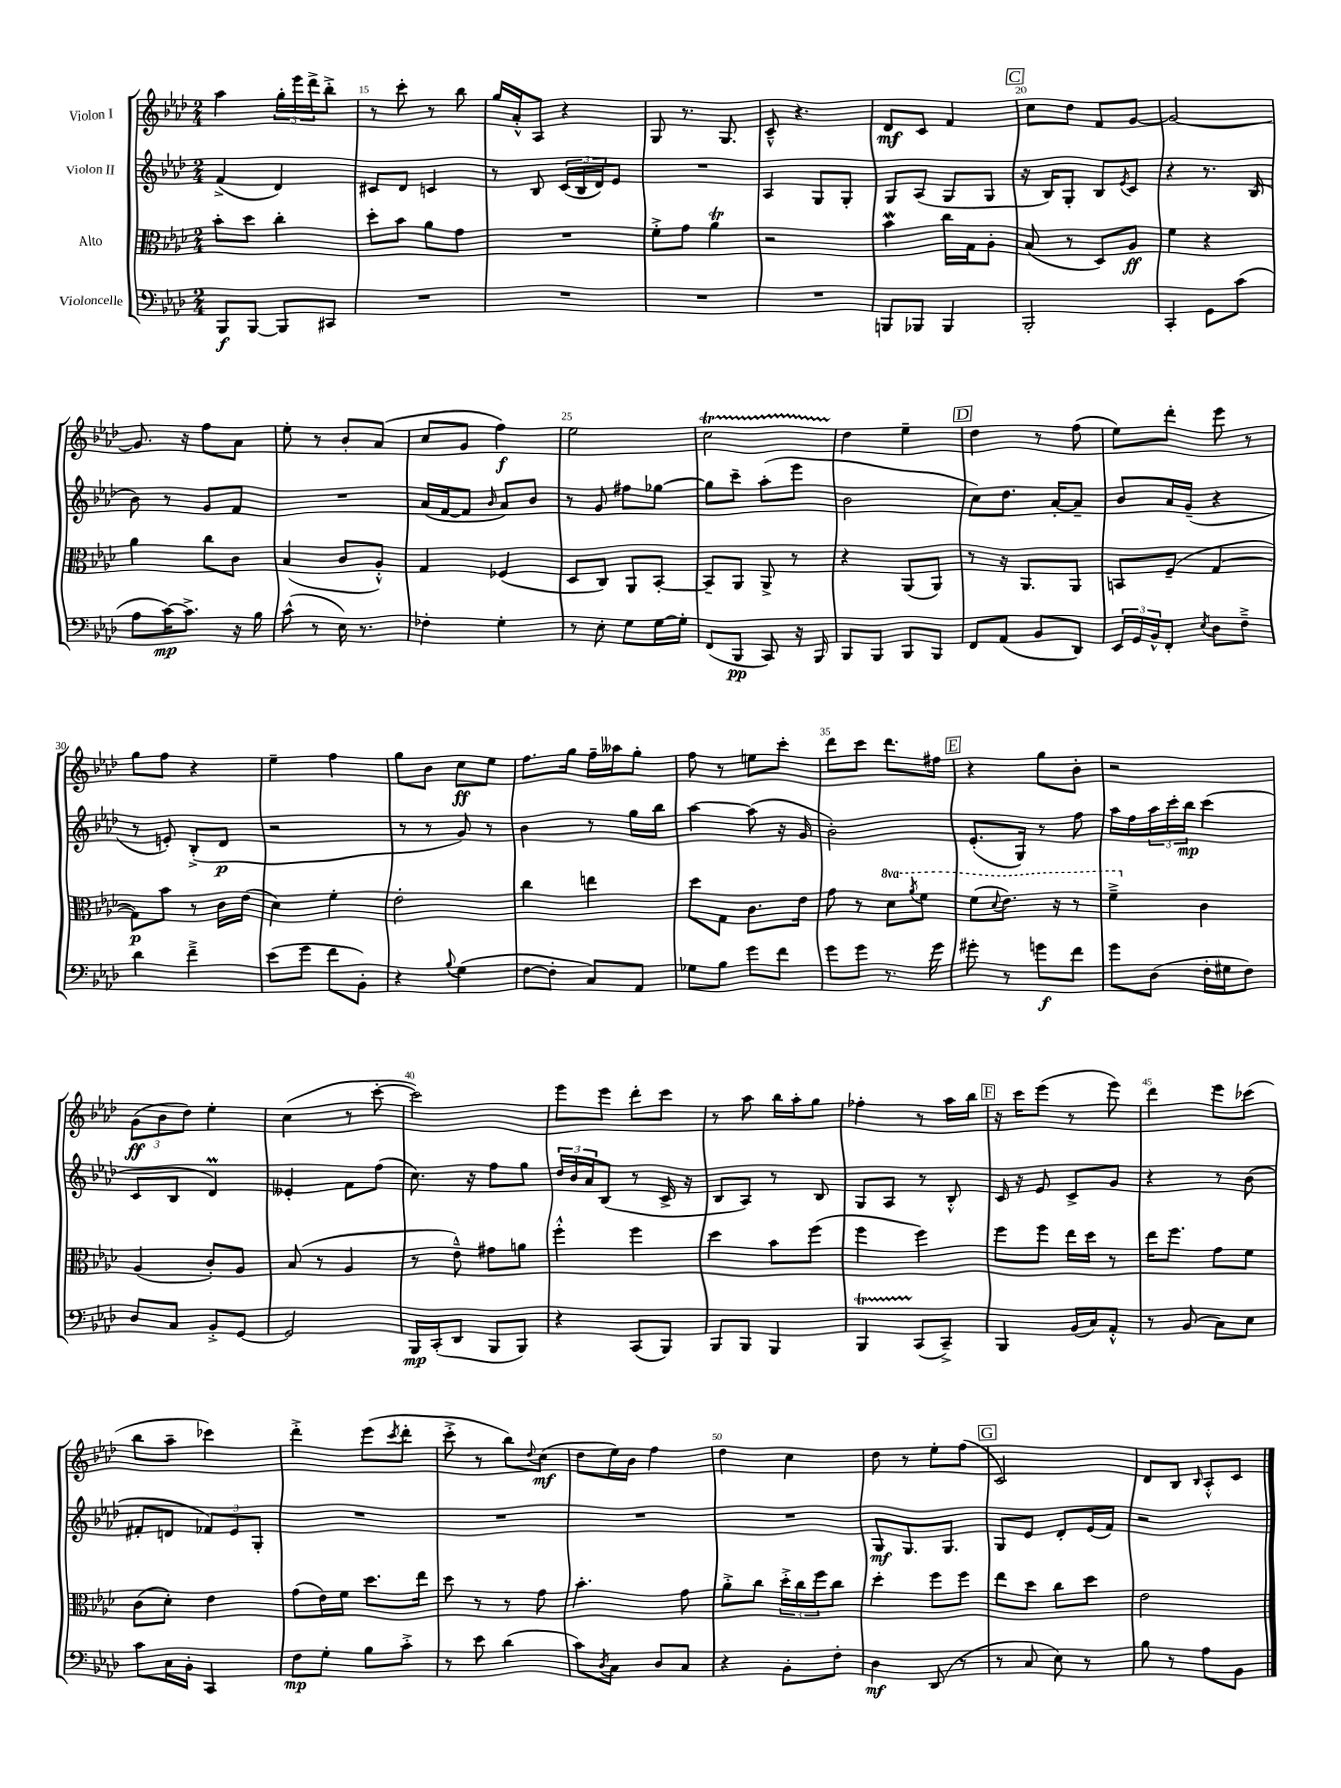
<<
\new StaffGroup <<
\new Staff = "s0" \with { instrumentName = "Violon I" } {
    \clef treble \key aes \major \numericTimeSignature \time 2/4
    aes''4 \tuplet 3/2 { g''16-. ees'''16 des'''16-> } bes''8-.-> |
    r8 c'''8-. r8 bes''8 |
    g''16 aes'16-.-^ aes8 r4 |
    g8 r8. g8. |
    c'8---^ r4. |
    des'8\mf c'8 f'4 |
    \mark \markup { \box "C" } c''8 des''8 f'8 g'8~ |
    g'2~ |
    g'8. r16 f''8 aes'8 |
    ees''8-. r8 bes'8-. aes'8( |
    c''8 g'8 f''4\f) |
    ees''2 |
    c''2\startTrillSpan |
    des''4\stopTrillSpan ees''4-- |
    \mark \markup { \box "D" } des''4 r8 f''8( |
    ees''8) des'''8-. ees'''8 r8 |
    g''8 f''8 r4 |
    ees''4-- f''4 |
    g''8 bes'8 c''8\ff ees''8 |
    f''8. g''16 f''16-- aeses''16 g''8-. |
    f''8 r8 e''8 c'''8-. |
    des'''8 c'''8 des'''8. fis''16 |
    \mark \markup { \box "E" } r4 g''8 bes'8-. |
    r2 |
    \tuplet 3/2 { g'8\ff( bes'8 des''8) } ees''4-. |
    c''4( r8 c'''8~-. |
    c'''2) |
    ees'''8 ees'''8 des'''8-. c'''8 |
    r8 aes''8 bes''16 aes''16-. g''8 |
    fes''4-. r8 aes''16 bes''16 |
    \mark \markup { \box "F" } r16 c'''16 ees'''8( r8 ees'''8) |
    des'''4 ees'''8 ces'''8( |
    bes''8 aes''8-- ces'''4) |
    des'''4-.-> ees'''8( \acciaccatura { c'''8 } des'''8-. |
    c'''8-.-> r8 bes''8) \appoggiatura { des''8 } c''8\mf( |
    des''8 ees''16) bes'16 f''4 |
    des''4 c''4 |
    des''8 r8 ees''8-. f''8( |
    \mark \markup { \box "G" } c'2) |
    des'8 bes8 \grace { bes16 } aes8-.-^ c'8 \bar "|." |
}
\new Staff = "s1" \with { instrumentName = "Violon II" } {
    \clef treble \key aes \major \numericTimeSignature \time 2/4
    f'4->( des'4) |
    cis'8 des'8 c'4 |
    r8 bes8 \tuplet 3/2 { c'16( bes16 des'16) } ees'8 |
    R2 |
    aes4 g8 g8-. |
    g8 aes8( g8 g8 |
    \mark \markup { \box "C" } r16 bes16) g8-. bes8 \acciaccatura { ees'8 } c'8 |
    r4 r8. bes16( |
    bes'8) r8 g'8 f'8 |
    R2 |
    aes'16( f'16~ f'8 \grace { bes'16 } aes'8) bes'8 |
    r8 g'8 fis''8 ges''8~ |
    ges''8 c'''8-- aes''8-.( ees'''8 |
    bes'2 |
    \mark \markup { \box "D" } c''8) des''8. aes'16~-. aes'8-- |
    bes'8 aes'16 g'16--( r4 |
    r8 e'8-.) bes8-.->( des'8\p |
    r2 |
    r8 r8 g'8) r8 |
    bes'4 r8 g''16 bes''16 |
    aes''4~ aes''8( r16 g'16 |
    bes'2-.) |
    \mark \markup { \box "E" } ees'8.-.( g16) r8 f''8 |
    aes''16 f''16 \tuplet 3/2 { aes''16 c'''16-. bes''16\mp } c'''4( |
    c'8 bes8 des'4\prall) |
    eeses'4-. f'8 f''8( |
    c''8.) r16 f''8 g''8 |
    \tuplet 3/2 { des''16 bes'16 aes'16 } bes8( r8 c'16-> r16 |
    bes8 aes8) r8 bes8 |
    g8 aes8 r8 bes8-.-^ |
    \mark \markup { \box "F" } c'16 r16 ees'8 c'8-> g'8 |
    r4 r8 bes'8( |
    fis'8-. d'8 \tuplet 3/2 { fes'8) ees'8 g8-. } |
    R2 |
    R2 |
    R2 |
    R2 |
    g8\mf g8. g8. |
    \mark \markup { \box "G" } g8 ees'8 des'8-. ees'16( f'16) |
    r2 \bar "|." |
}
\new Staff = "s2" \with { instrumentName = "Alto" } {
    \clef alto \key aes \major \numericTimeSignature \time 2/4 \set Staff.ottavationMarkups = #ottavation-simple-ordinals
    bes'8-. des''8 c''4-. |
    des''8-. bes'8 aes'8 g'8 |
    R2 |
    f'8-.-> g'8 aes'4\trill |
    r2 |
    bes'4\mordent c''16 g16 aes8-. |
    \mark \markup { \box "C" } bes8( r8 des8) aes8\ff |
    f'4 r4 |
    aes'4 c''8 c'8 |
    bes4( c'8 aes8-.-^) |
    g4 fes4( |
    des8 c8) aes,8 bes,8~-. |
    bes,8-- aes,8 aes,8-> r8 |
    r4 aes,8( aes,8) |
    \mark \markup { \box "D" } r8 r16 aes,8. aes,8 |
    b,8 f8--( g4~ |
    g8\p) bes'8 r8 c'16 ees'16( |
    des'4) f'4-. |
    ees'2-. |
    c''4 e''4 |
    des''8 g8 c'8. ees'16 |
    g'8 r8 \ottava #1 des''8 \acciaccatura { aes''8 } f''8 |
    \mark \markup { \box "E" } f''8( \appoggiatura { des''8 } ees''8.) r16 r8 |
    f''4---> \ottava #0 c'4 |
    aes4( c'8-.) aes8 |
    bes8( r8 aes4 |
    r8 ees'8---^) gis'8 a'8 |
    f''4-.-^ f''4 |
    des''4 bes'8 f''8( |
    f''4 f''4) |
    \mark \markup { \box "F" } f''8 f''8 ees''16 des''16 r8 |
    ees''16 f''8. g'8 f'8 |
    c'8( des'8-.) ees'4 |
    g'8( ees'16) f'16 des''8. ees''16 |
    des''8 r8 r8 g'8 |
    bes'4.-. g'8 |
    aes'8-.-> c''8 \tuplet 3/2 { des''16-.-> c''16 f''16 } c''8 |
    des''4-. f''8 f''8 |
    \mark \markup { \box "G" } ees''8 des''8 c''8 des''8 |
    ees'2 \bar "|." |
}
\new Staff = "s3" \with { instrumentName = "Violoncelle" } {
    \clef bass \key aes \major \numericTimeSignature \time 2/4
    bes,,8\f bes,,8~ bes,,8 cis,8 |
    R2 |
    R2 |
    R2 |
    R2 |
    b,,8 bes,,8 bes,,4 |
    \mark \markup { \box "C" } bes,,2-. |
    c,4-. g,8 c'8( |
    aes8 c'16~\mp) c'8.-> r16 bes16 |
    c'8-^( r8 ees16) r8. |
    fes4-. g4-. |
    r8 ees8-. g8 g16~ g16-. |
    f,8( bes,,8\pp c,8) r16 bes,,16 |
    bes,,8 bes,,8 bes,,8 bes,,8 |
    \mark \markup { \box "D" } f,8 aes,8( bes,8 des,8) |
    \tuplet 3/2 { ees,16 g,16 bes,16-^ } f,8-. \acciaccatura { ees8 } des8 f8---> |
    des'4 f'4---> |
    ees'8( g'8 f'8 bes,8-.) |
    r4 \appoggiatura { bes8 } g4( |
    f8~ f8-. c8) aes,8 |
    ges8 bes8 g'8 f'8 |
    g'8 g'8 r8. g'16 |
    \mark \markup { \box "E" } gis'8-. r8 g'8\f f'8 |
    g'8 des8( f16-. gis16 f8) |
    des8 c8 bes,8-.-> g,8~ |
    g,2 |
    bes,,16\mp c,16-.( des,8 bes,,8 bes,,8) |
    r4 c,8( bes,,8) |
    bes,,8 bes,,8 bes,,4 |
    bes,,4\startTrillSpan c,8\stopTrillSpan( c,8--->) |
    \mark \markup { \box "F" } bes,,4 bes,16( c16) aes,8-.-^ |
    r8 bes,8( c8) ees8 |
    c'8 c16 bes,16-. c,4 |
    f8\mp g8-. bes8 c'8-.-> |
    r8 ees'8 des'4( |
    c'8) \acciaccatura { des8 } c8 des8 c8 |
    r4 bes,8-. f8-. |
    des4\mf des,8( r8 |
    \mark \markup { \box "G" } r8 c8 ees8) r8 |
    bes8 r8 aes8 bes,8 \bar "|." |
}
>>
>>
\layout { \context { \Score currentBarNumber = #14 \override BarNumber.break-visibility = ##(#f #t #t) barNumberVisibility = #(every-nth-bar-number-visible 5) } }
